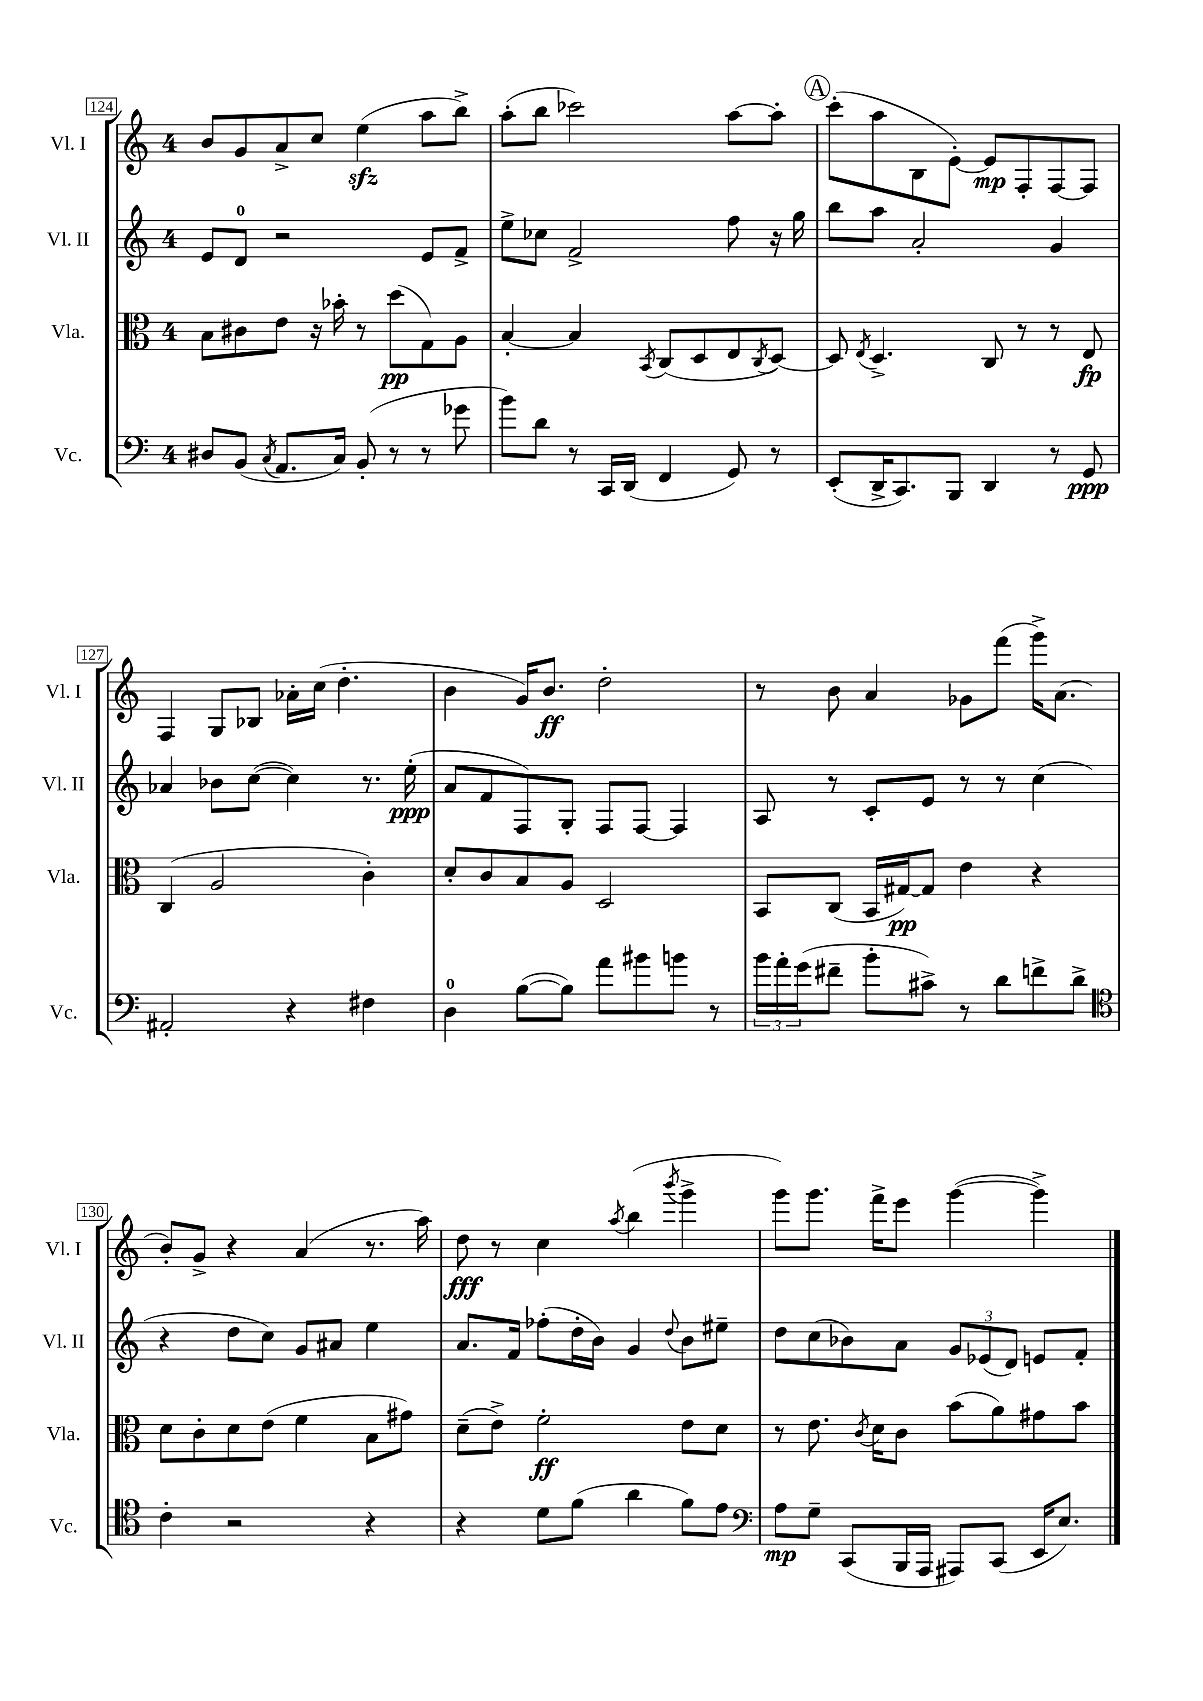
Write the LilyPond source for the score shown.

<<
\new StaffGroup <<
\new Staff = "s0" \with { instrumentName = "Vl. I" shortInstrumentName = "Vl. I" } {
    \clef treble \key c \major \once \override Staff.TimeSignature.style = #'single-digit \time 4/4
    b'8 g'8 a'8-> c''8 e''4\sfz( a''8 b''8->) |
    a''8-.( b''8 ces'''2) a''8~ a''8-. |
    \mark \markup { \circle "A" } c'''8-.( a''8 b8 e'8~-.) e'8\mp f8-. f8~ f8 |
    f4 g8 bes8 aes'16-. c''16( d''4.-. |
    b'4 g'16) b'8.\ff d''2-. |
    r8 b'8 a'4 ges'8 f'''8( g'''16->) a'8.( |
    b'8-.) g'8-> r4 a'4( r8. a''16) |
    d''8\fff r8 c''4 \acciaccatura { a''8 } b''4( \acciaccatura { b'''8 } g'''4-> |
    g'''8) g'''8. f'''16-> e'''8 g'''4~( g'''4->) \bar "|." |
}
\new Staff = "s1" \with { instrumentName = "Vl. II" shortInstrumentName = "Vl. II" } {
    \clef treble \key c \major \once \override Staff.TimeSignature.style = #'single-digit \time 4/4
    e'8 d'8-0 r2 e'8 f'8-> |
    e''8-> ces''8 f'2-> f''8 r16 g''16 |
    \mark \markup { \circle "A" } b''8 a''8 a'2-. g'4 |
    aes'4 bes'8 c''8~( c''4) r8. e''16-.\ppp( |
    a'8 f'8 f8) g8-. f8 f8~ f4 |
    a8 r8 c'8-. e'8 r8 r8 c''4( |
    r4 d''8 c''8) g'8 ais'8 e''4 |
    a'8. f'16 fes''8-.( d''16-. b'16) g'4 \appoggiatura { d''8 } b'8 eis''8-- |
    d''8 c''8( bes'8) a'8 \tuplet 3/2 { g'8 ees'8( d'8) } e'8 f'8-. \bar "|." |
}
\new Staff = "s2" \with { instrumentName = "Vla." shortInstrumentName = "Vla." } {
    \clef alto \key c \major \once \override Staff.TimeSignature.style = #'single-digit \time 4/4
    b8 cis'8 e'8 r16 bes'16-. r8 d''8\pp( g8) a8 |
    b4~-. b4 \acciaccatura { b,8 } c8( d8 e8 \acciaccatura { c8 } d8~) |
    \mark \markup { \circle "A" } d8 \acciaccatura { e8 } d4.-> c8 r8 r8 e8\fp |
    c4( a2 c'4-.) |
    d'8-. c'8 b8 a8 d2 |
    b,8 c8( b,16 gis16~\pp) gis8 e'4 r4 |
    d'8 c'8-. d'8 e'8( f'4 b8 gis'8) |
    d'8--( e'8->) f'2-.\ff e'8 d'8 |
    r8 e'8. \acciaccatura { c'8 } d'16 c'8 b'8( a'8) gis'8 b'8 \bar "|." |
}
\new Staff = "s3" \with { instrumentName = "Vc." shortInstrumentName = "Vc." } {
    \clef bass \key c \major \once \override Staff.TimeSignature.style = #'single-digit \time 4/4
    dis8 b,8( \acciaccatura { c8 } a,8. c16) b,8-.( r8 r8 ges'8 |
    b'8) d'8 r8 c,16 d,16( f,4 g,8) r8 |
    \mark \markup { \circle "A" } e,8-.( d,16-> c,8.) b,,8 d,4 r8 g,8\ppp |
    ais,2-. r4 fis4 |
    d4-0 b8~( b8) a'8 bis'8 b'8 r8 |
    \tuplet 3/2 { b'16 a'16-. g'16( } fis'8-- b'8-. cis'8->) r8 d'8 f'8-> d'8-> |
    \clef tenor c'4-. r2 r4 |
    r4 d'8 f'8( a'4 f'8) e'8 |
    \clef bass a8\mp g8-- c,8( b,,16 a,,16 ais,,8) c,8( e,16 e8.) \bar "|." |
}
>>
>>
\layout { \context { \Score currentBarNumber = #124 \override BarNumber.stencil = #(make-stencil-boxer 0.1 0.3 ly:text-interface::print) } }
